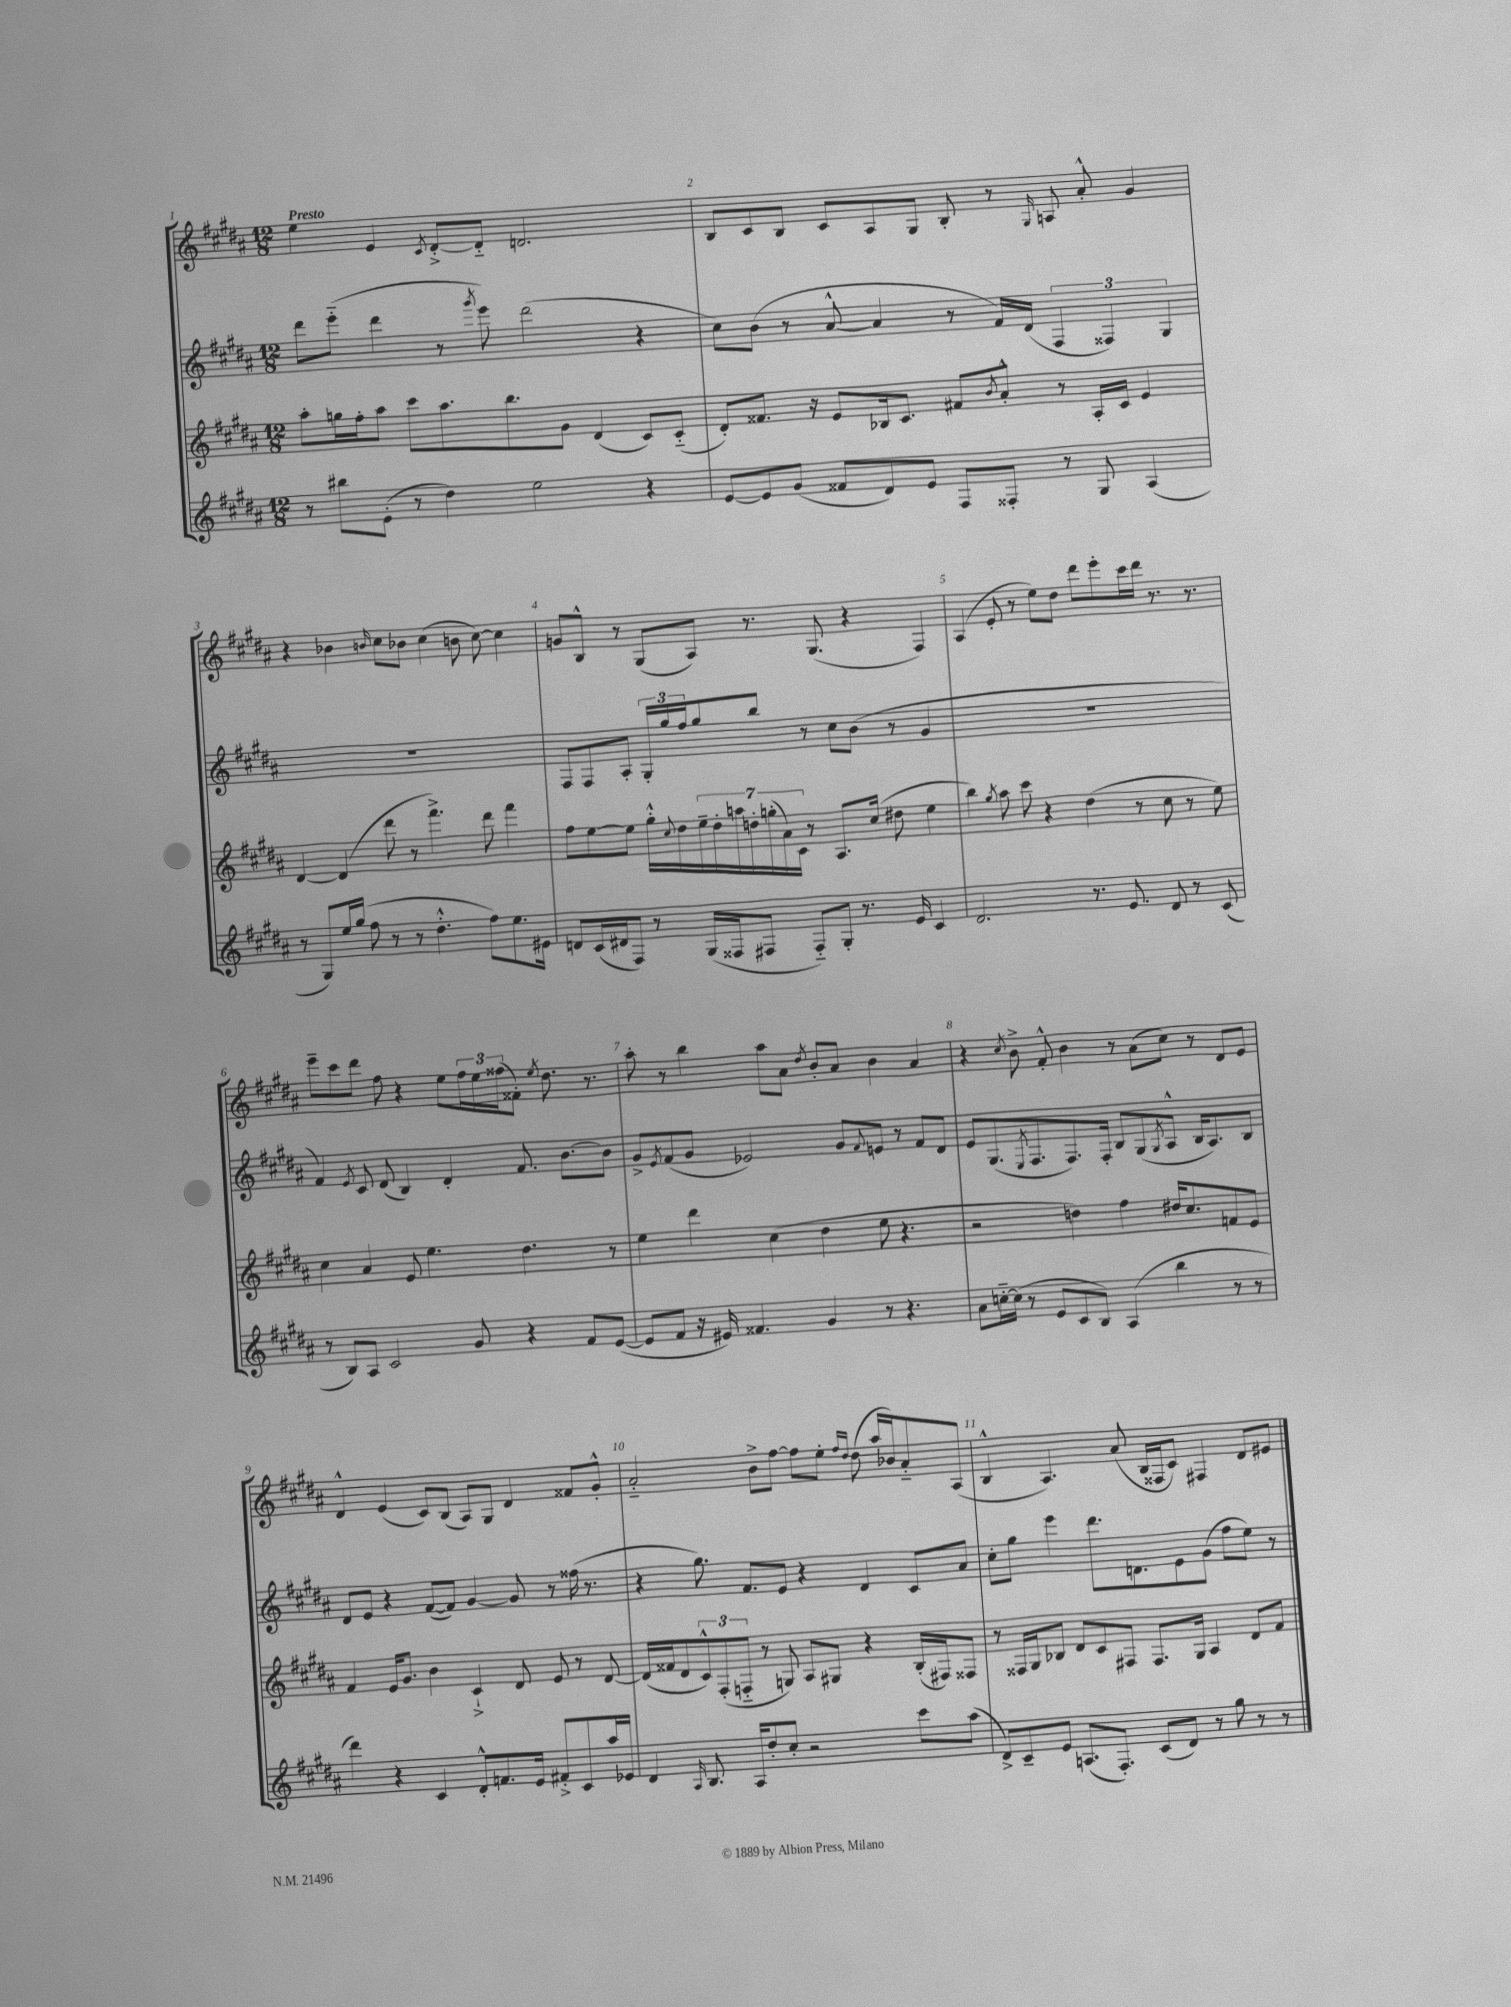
<<
\new StaffGroup <<
\new Staff = "s0" {
    \clef treble \key b \major \numericTimeSignature \time 12/8 \tempo "Presto"
    e''4 e'4 \acciaccatura { cis'8 } dis'8~-.-> dis'8-_ d'2. |
    b8 cis'8 b8 cis'8 ais8 gis8 b8-. r8 \grace { gis16 } a8 ais'8-.-^ gis'4 |
    r4 bes'4 \grace { b'16 } cis''8 bes'8 cis''4( b'8 cis''8~) cis''4 |
    g'8 b8-^ r8 gis8( ais8) r8. gis8.( r4 fis4) |
    ais4( e'8-. r8 e''8) dis''8 dis'''8 e'''8-. cis'''16 dis'''16 r8. r8. |
    e'''8-- cis'''8 dis'''8 fis''8 r4 e''8 \tuplet 3/2 { fis''16 e''16 fisis''16( } fisis'8-.) \acciaccatura { e''8 } dis''8. r8. |
    ais''8-. r8 b''4 ais''8 ais'8 \acciaccatura { dis''8 } b'8-. ais'8 b'4 ais'4 |
    r4 \acciaccatura { cis''8 } b'8-> fis'8-.-^ b'4 r8 ais'8( cis''8) r8 dis'8 e'8 |
    dis'4-^ e'4( cis'8) b8( ais8) gis8 dis'4 fisis'8 gis'8-.-^ |
    ais'2-_ b'8-> fis''8~ fis''8 e''8-. \grace { fis''16 dis''16 } dis''8( ais''16 bes'16) ais'8-_ ais8( |
    b4-^ ais4.) ais'8( b16 fisis16 cis'8) fis4 dis'8 eis'8 \bar "|." |
}
\new Staff = "s1" {
    \clef treble \key b \major \numericTimeSignature \time 12/8
    dis'''8 e'''8-_( dis'''4 r8 \acciaccatura { gis'''8 } e'''8) dis'''2( r4 |
    cis''8) b'8( r8 ais'8~-^ ais'4 r8 fis'16) dis'16( \tuplet 3/2 { fis4 fisis4) gis4 } |
    R1. |
    fis8 fis8 ais8-. \tuplet 3/2 { gis16-. gis''16 fis''16 } gis''8 b''8 r8 cis''8 b'8( r8 gis'4 |
    R1. |
    fis'4) \acciaccatura { e'8 } cis'8 dis'8( b4) dis'4-. fis'8. b'8.~ b'8 |
    gis'8-> \acciaccatura { e'8 } fis'8( gis'8 ees'2) gis'8 \appoggiatura { fis'8 } e'8 r8 fis'8 dis'8 |
    e'8 gis8.( \acciaccatura { e8 } fis8. fis8.) fis16-. b8 gis8( \acciaccatura { gis8 } ais8-^ b16 ais8.) b8 |
    dis'8 e'8 r4 fis'8~( fis'8) gis'4~ gis'8 r8 fisis''16( r8. |
    r4 gis''8.) fis'8. e'8 r4 dis'4 cis'8 ais'8 |
    cis''8-. gis''8 e'''4 dis'''8. d'8. e'8 gis'8( fis''8 e''8) r8 \bar "|." |
}
\new Staff = "s2" {
    \clef treble \key b \major \numericTimeSignature \time 12/8
    ais''8-. g''16 fis''16-. ais''8 cis'''8 ais''8. b''8. gis'8 dis'4( cis'8) cis'8-_( |
    dis'8-.) fisis'8. r16 e'8 bes16 cis'8. fis'8 \acciaccatura { b'8 } ais'8-.-^ r8 ais16-. cis'16 e'4 |
    dis'4~ dis'4( dis'''8 r8 fis'''4.->) dis'''8 fis'''4 |
    fis''8 e''8~ e''8 gis''16-.-^ \appoggiatura { cis''8 } dis''16 \tuplet 7/4 { e''16-- dis''16-. a''16 d''16-. g''16-.( ais'16) cis'16 } r8 ais8. cis''16( dis''8 e''4 |
    b''4) \acciaccatura { gis''8 } ais''8 cis'''8 r4 dis''4( r8 cis''8 r8 e''8) |
    cis''4 ais'4 e'8 e''4. dis''4. r8 |
    e''4 dis'''4 cis''4( dis''4 e''8 r4. |
    r2 d''4) fis''4 dis''16 cis''8. f'8 e'8 |
    fis'4 e'16 gis'8. b'4 cis'4-!-> dis'8 e'8 r8 dis'8~ |
    dis'16( fisis'16 dis'8 \tuplet 3/2 { cis'8-^) fis8-.( f8-_ } r8 g8) ais8 gis8 r4 b16-.( fis16) fisis8 |
    r8 fisis16 gis16 bes8 dis'8 cis'8 fis8 fis8. gis16 ais4 dis'8 fis'8 \bar "|." |
}
\new Staff = "s3" {
    \clef treble \key b \major \numericTimeSignature \time 12/8
    r8 bis''8 e'8-.( r8 dis''4) e''2 r4 |
    e'8~ e'8 gis'8( fisis'8 dis'8) e'8 fis8 fisis8-. r8 gis8 ais4( |
    r8 gis8) e''16 gis''16( fis''8 r8 r8 dis''4.-.-^ fis''8) e''8. eis'16 |
    d'8 cis'16( dis'16 fis8) r8 gis16( fisis16 fis8 fis8-_) gis8-. r8. e'16 cis'4 |
    dis'2. r8. e'8. dis'8 r8 cis'8( |
    r8 b8) ais8 cis'2 gis'8 r4 fis'8 e'8~( |
    e'8 fis'8 r16 eis'16) fisis'4. gis'4 r8 r4. |
    ais'8 c''16~-_ c''16( r8 e'8 cis'8 b8) ais4( b''4 r8 r8 |
    dis'''4) r4 cis'4 dis'8-.-^ f'8. e'16 fis'8-.-> cis'8 ais''16 ees'16 |
    dis'4 \grace { ais16 } b8. ais16 dis''8-. cis''8-. r2 cis'''8 ais''8( |
    dis'8->) cis'8-- e'8 a8.( fis8.-.) cis'8( dis'8) r8 gis''8 r8 r8 \bar "|." |
}
>>
>>
\layout { \context { \Score \override BarNumber.break-visibility = ##(#f #t #t) barNumberVisibility = #all-bar-numbers-visible } }
